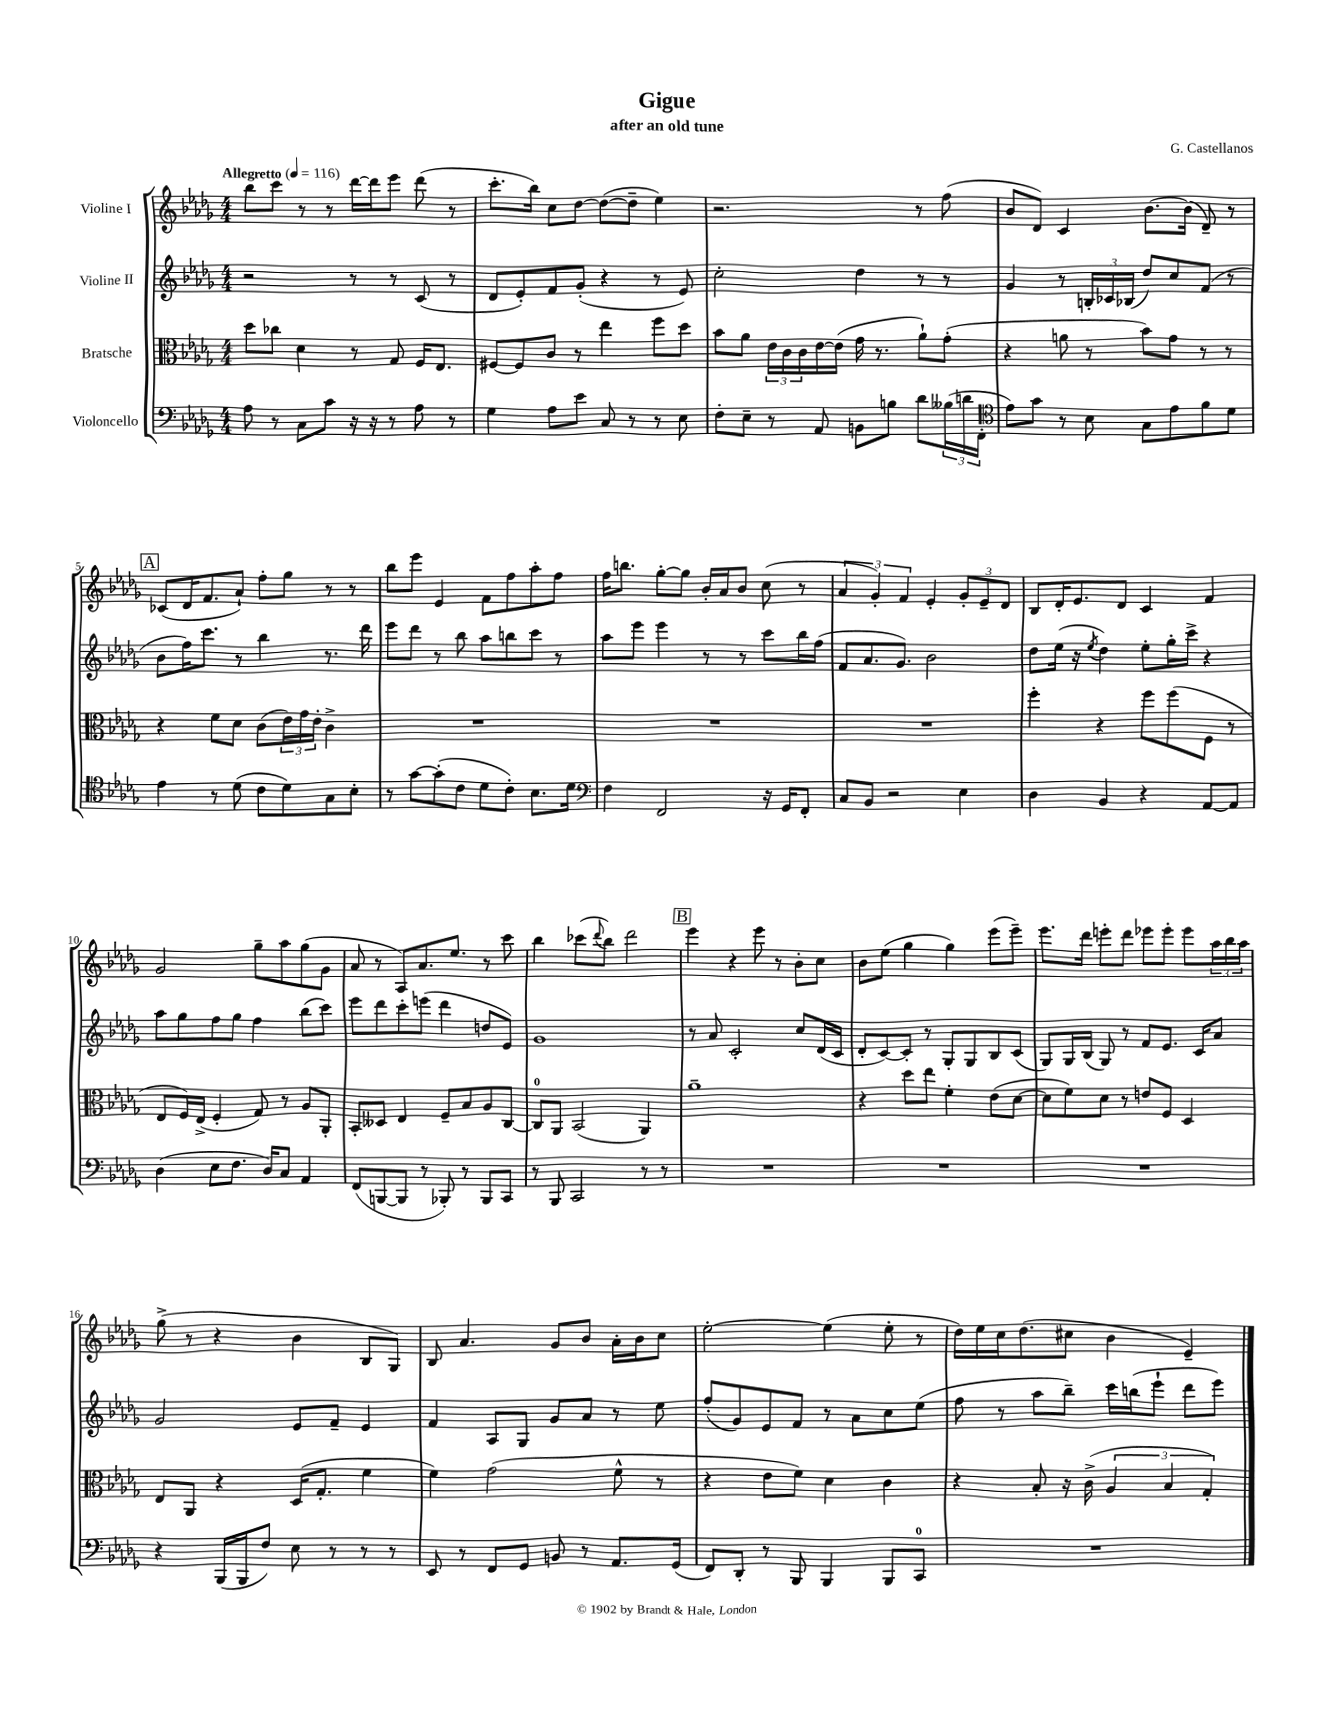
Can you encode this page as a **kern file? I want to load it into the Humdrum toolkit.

**kern	**kern	**kern	**kern
*staff4	*staff3	*staff2	*staff1
*clefF4	*clefC3	*clefG2	*clefG2
*k[b-e-a-d-g-]	*k[b-e-a-d-g-]	*k[b-e-a-d-g-]	*k[b-e-a-d-g-]
*M4/4	*M4/4	*M4/4	*M4/4
*MM116	*MM116	*MM116	*MM116
8A-	8dd-	2r	8bb-
8r	8cc-	.	8ccc
8C	4d-	.	8r
8c	.	.	8r
16r	8r	8r	[16ddd-
16r	.	.	16ddd-]
8r	8G-	8r	8eee-
8A-	16F	(8c	(8ddd-
.	8.E-	.	.
8r	.	8r	8r
=	=	=	=
4G-	[8F#	8d-	8.ccc'
.	8F#]	8e-')	.
.	.	.	16bb-)
8A-	8c	8f	8cc
8e-	8r	(8g-'	[8dd-
8C	4ee-	4r	(8dd-_
8r	.	.	8dd-~]
8r	8ff	8r	4ee-)
8E-	8dd-	8e-)	.
=	=	=	=
8F'	8b-	2cc'	2.r
8E-~	8a-	.	.
8r	24e-	.	.
.	24c	.	.
.	24c	.	.
8AA-	[16e-	.	.
.	(16e-]	.	.
8BB	16g-	4dd-	.
.	8.r	.	.
8B	.	.	.
8d-	8a-`)	8r	8r
(24B--	(8g-'	8r	(8ff
24d	.	.	.
24FF'	.	.	.
=	=	=	=
*clefC4	*	*	*
8e-)	4r	4g-	8b-
8g-	.	.	8d-)
8r	8a	8r	4c
8B-	8r	24B'	.
.	.	24c-	.
.	.	(24B-	.
8G-	8b-)	8dd-)	[8.b-
8e-	8g-	8cc	.
.	.	.	(16b-]
8f	8r	(8f	8d-~)
8d-	8r	8r	8r
=	=	=	=
4e-	4r	8b-	(8c-
.	.	16ff)	16d-
.	.	8.ccc	8.f
8r	8f	.	.
(8d-	8d-	8r	8a-`)
8c	(8c	4bb-	8ff'
8d-)	24e-)	.	8gg-
.	24g-	.	.
.	24e-'	.	.
8G-	4c^	8.r	8r
8B-'	.	.	8r
.	.	16ddd-	.
=	=	=	=
8r	1r	8eee-	8bb-
[8g-	.	8ddd-	8eee-
(8g-']	.	8r	4e-
8c	.	8bb-	.
8d-	.	8aa-	8f
8c')	.	8bb	8ff
8.B-	.	8ccc	8aa-'
.	.	8r	8ff
16d-	.	.	.
=	=	=	=
*clefF4	*	*	*
4F	1r	8aa-	16ff
.	.	.	8.bb
.	.	8eee-	.
2FF	.	4eee-	[8gg-'
.	.	.	8gg-]
.	.	8r	16b-'
.	.	.	16a-
.	.	8r	8b-
16r	.	8ccc	(8cc
16GG-	.	.	.
8FF'	.	16bb-	8r
.	.	(16ff	.
=	=	=	=
8C	1r	8f	6a-
8BB-	.	8.a-	.
.	.	.	6g-')
2r	.	.	.
.	.	8.g-)	.
.	.	.	6f
.	.	2b-	4e-'
4E-	.	.	12g-'
.	.	.	12e-~
.	.	.	12d-
=	=	=	=
4D-	4ff'	8dd-	8B-
.	.	(16ee-	16d-'
.	.	16r	8.e-
.	.	8qee-	.
4BB-	4r	4dd-)	.
.	.	.	8d-
4r	8ff	8ee-'	4c
.	(8ff	16gg-'	.
.	.	16ccc^	.
[8AA-	8F	4r	4f
8AA-]	8r	.	.
=	=	=	=
(4D-	8E-	8aa-	2g-
.	16F)	8gg-	.
.	(16E-^	.	.
8E-	4F'	8ff	.
8.F	.	8gg-	.
.	8G-)	4ff	8gg-~
16D-)	.	.	.
8C	8r	.	8aa-
4AA-	8A-	(8bb-	(8gg-
.	8AA-'	8ccc)	8g-
=	=	=	=
(8FF	8BB-'	8eee-	8a-
[8BBB	8D--	8ddd-	8r
8BBB]	4E-	8ccc'	8A-)
8r	.	(8eee	8.a-
8BBB-')	8F~	4ddd-	.
.	.	.	8.ee-
8r	8B-	.	.
8BBB-	8A-	8dd	8r
8CC	[8C	8e-)	8ccc
=	=	=	=
8r	8C]	1g-	4bb-
8BBB-	8AA-	.	.
2CC	(2BB-	.	(8ccc-
.	.	.	8qqddd-
.	.	.	8bb-)
.	.	.	2ddd-
8r	4AA-)	.	.
8r	.	.	.
=	=	=	=
1r	1a-~	8r	4eee-
.	.	8a-	.
.	.	2c'	4r
.	.	.	8eee-
.	.	.	8r
.	.	8cc	8b-'
.	.	(16d-	8cc
.	.	16c	.
=	=	=	=
1r	4r	8d-'	8b-
.	.	[8c)	(8ee-
.	8dd-	8c']	4gg-
.	8ee-	8r	.
.	4f'	8G-'	4gg-)
.	.	8G-	.
.	(8e-	8B-	(8eee-
.	[8d-	(8c	8eee-~)
=	=	=	=
1r	8d-]	8G-)	8.eee-
.	8f)	16G-	.
.	.	(16B-	16ddd-
.	8d-	8G-)	8eee'
.	8r	8r	8ddd-
.	8e	8f	8eee-
.	8F	8.e-	8eee-'
.	4D-	.	8eee-
.	.	16c	.
.	.	8a-	24aa-
.	.	.	24bb-
.	.	.	24aa-
=	=	=	=
4r	8E-	2g-	(8gg-^
.	8AA-	.	8r
(16BBB-	4r	.	4r
16BBB-	.	.	.
8F)	.	.	.
8E-	(16D-	8e-	4b-
.	8.G-'	.	.
8r	.	8f~	.
8r	4f	4e-	8B-
8r	.	.	8G-)
=	=	=	=
8EE-	4f)	4f	8B-
8r	.	.	4.a-
8FF	(2g-	8A-	.
8GG-	.	8G-	.
8BB	.	8g-	8g-
8r	.	8a-	8b-
8.AA-	8f^^	8r	16a-'
.	.	.	16b-
.	8r	8ee-	8cc
(16GG-	.	.	.
=	=	=	=
8FF)	4r	(8ff'	[2ee-'
8DD-'	.	8g-)	.
8r	8e-	8e-	.
8BBB-	8f)	8f	.
4BBB-	4d-	8r	(4ee-]
.	.	8a-	.
8BBB-	4c	8cc	8ee-'
8CC	.	(8ee-	8r
=	=	=	=
1r	4r	8ff	16dd-)
.	.	.	16ee-
.	.	8r	16cc
.	.	.	(8.dd-
.	8B-'	8aa-	.
.	16r	8bb-~)	8cc#
.	(16c^	.	.
.	6A-	16ccc	4b-
.	.	(16bb	.
.	.	8eee-`	.
.	6B-	.	.
.	.	8ddd-	4e-~)
.	6G-')	.	.
.	.	8eee-)	.
==	==	==	==
*-	*-	*-	*-
